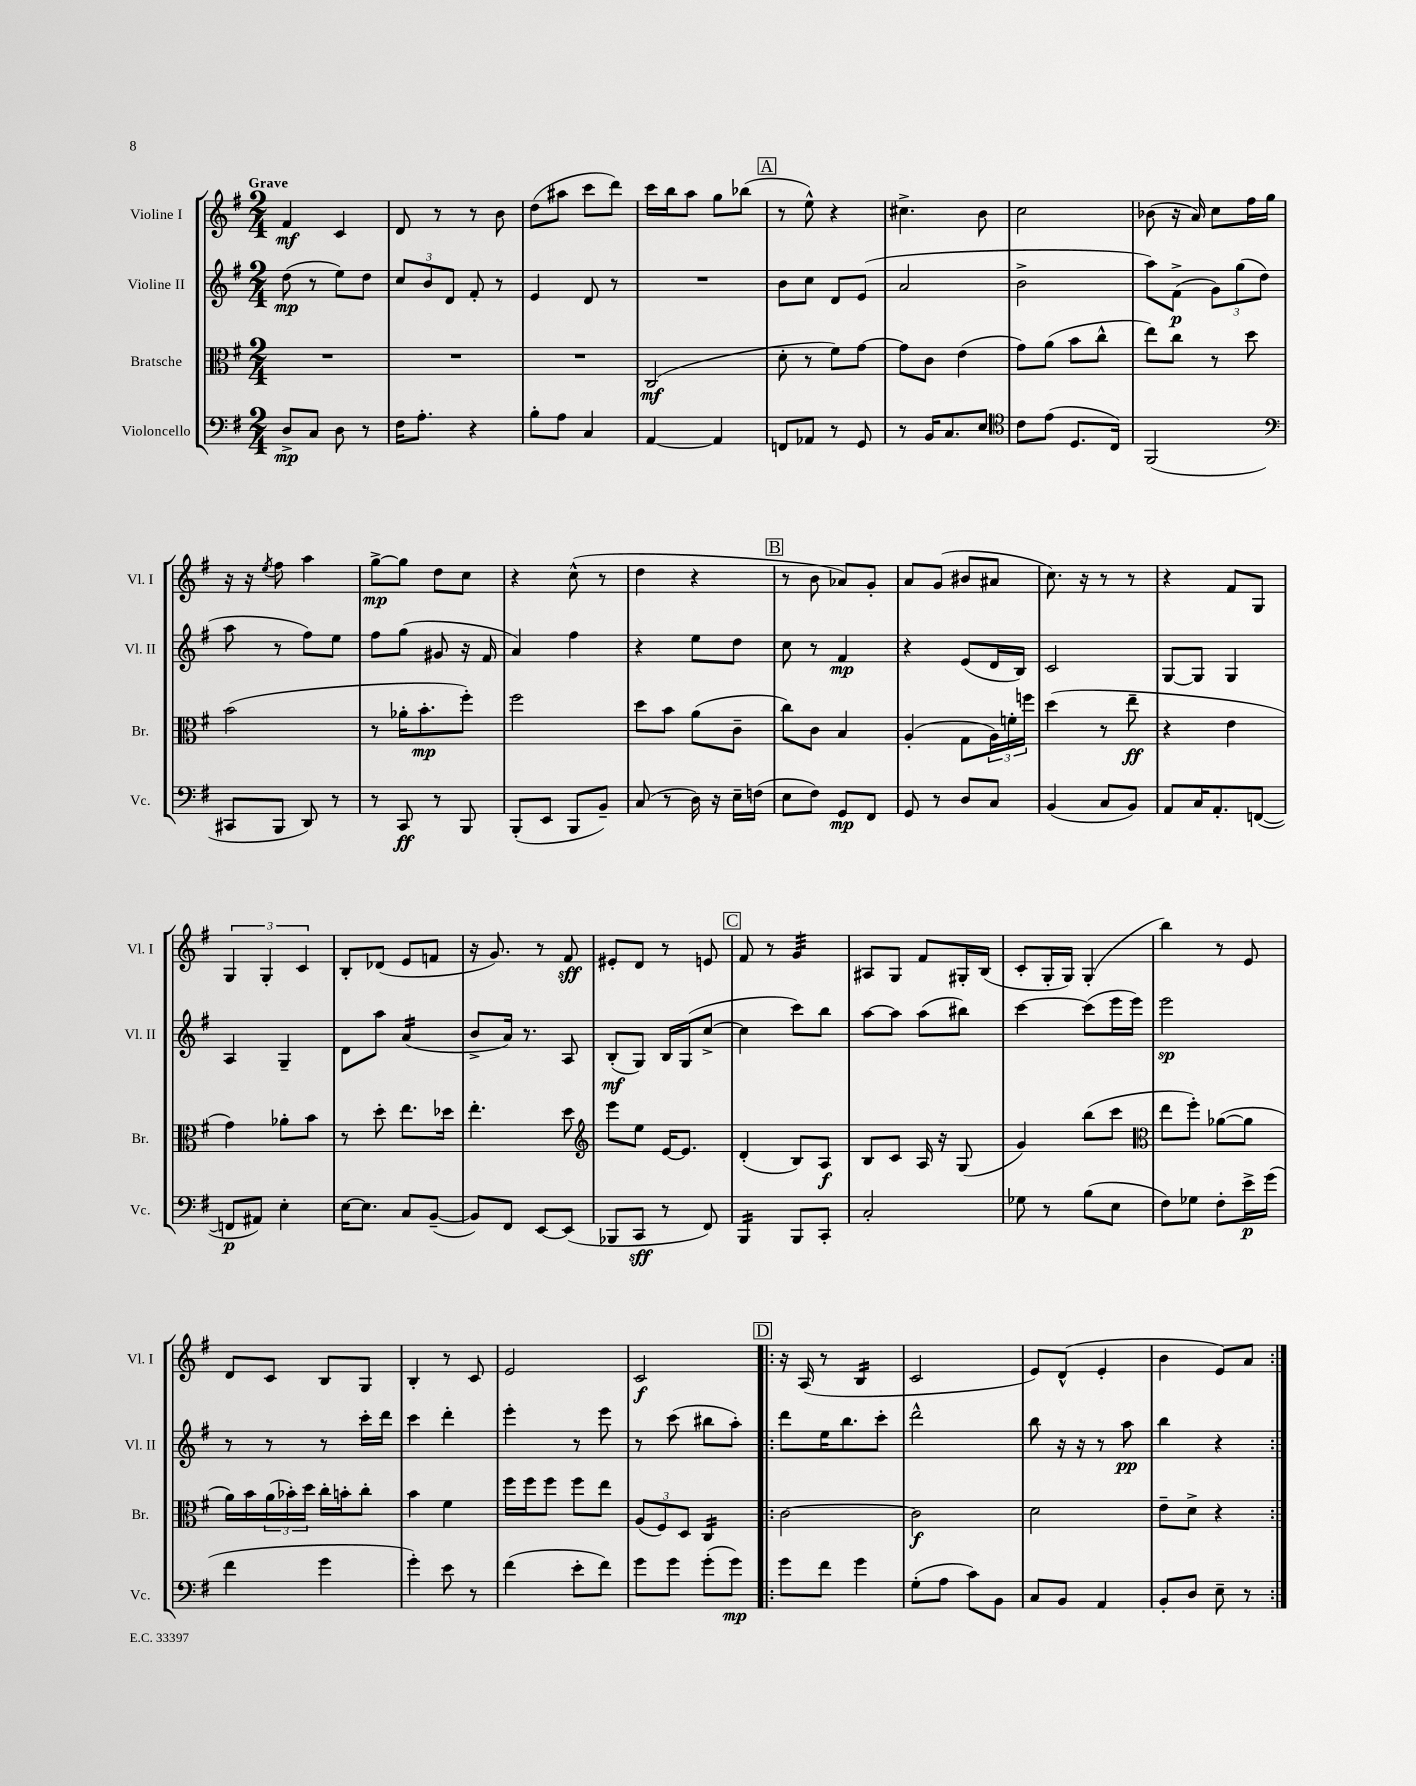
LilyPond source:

<<
\new StaffGroup <<
\new Staff = "s0" \with { instrumentName = "Violine I" shortInstrumentName = "Vl. I" } {
    \clef treble \key g \major \numericTimeSignature \time 2/4 \tempo "Grave"
    fis'4\mf c'4 |
    d'8 r8 r8 b'8 |
    d''8( ais''8 c'''8 d'''8) |
    c'''16 b''16 a''8 g''8 bes''8( |
    \mark \markup { \box "A" } r8 e''8-^) r4 |
    cis''4.-> b'8 |
    c''2 |
    bes'8( r16 a'16) c''8 fis''16 g''16 |
    r16 r16 \acciaccatura { e''8 } fis''8 a''4 |
    g''8~->\mp g''8 d''8 c''8 |
    r4 c''8-^( r8 |
    d''4 r4 |
    \mark \markup { \box "B" } r8 b'8 aes'8) g'8-. |
    a'8 g'8( bis'8 ais'8 |
    c''8.) r16 r8 r8 |
    r4 fis'8 g8 |
    \tuplet 3/2 { g4 g4-. c'4 } |
    b8-. des'8( e'8 f'8 |
    r16 g'8.) r8 fis'8\sff |
    eis'8-. d'8 r8 e'8 |
    \mark \markup { \box "C" } fis'8 r8 g'4:32 |
    ais8 g8 fis'8 gis16-. b16( |
    c'8-. g16-. g16) g4-.( |
    b''4) r8 e'8 |
    d'8 c'8 b8 g8 |
    b4-. r8 c'8 |
    e'2 |
    c'2\f |
    \repeat volta 2 { \mark \markup { \box "D" } r16 a16( r8 b4:16 |
    c'2 |
    e'8) d'8-^( e'4-. |
    b'4 e'8) a'8 | }
}
\new Staff = "s1" \with { instrumentName = "Violine II" shortInstrumentName = "Vl. II" } {
    \clef treble \key g \major \numericTimeSignature \time 2/4
    d''8\mp( r8 e''8) d''8 |
    \tuplet 3/2 { c''8 b'8 d'8 } fis'8-. r8 |
    e'4 d'8 r8 |
    R2 |
    \mark \markup { \box "A" } b'8 c''8 d'8 e'8( |
    a'2 |
    b'2-> |
    a''8) fis'8->\p( \tuplet 3/2 { g'8) g''8( d''8 } |
    a''8 r8 fis''8) e''8 |
    fis''8 g''8( gis'8 r16 fis'16 |
    a'4) fis''4 |
    r4 e''8 d''8 |
    \mark \markup { \box "B" } c''8 r8 fis'4\mp |
    r4 e'8( d'16 b16) |
    c'2 |
    g8~ g8 g4 |
    a4 g4-- |
    d'8 a''8 a'4:16( |
    b'8-> a'16) r8. a8 |
    b8-.\mf( g8) b16 g16( c''8~-> |
    \mark \markup { \box "C" } c''4 c'''8) b''8 |
    a''8~ a''8 a''8( bis''8) |
    c'''4~ c'''8( e'''16 e'''16) |
    e'''2\sp |
    r8 r8 r8 c'''16-. d'''16 |
    c'''4 d'''4-. |
    e'''4-. r8 e'''8 |
    r8 c'''8( bis''8 a''8-.) |
    \repeat volta 2 { \mark \markup { \box "D" } d'''8 e''16 b''8. c'''8-. |
    d'''2-^ |
    b''8 r16 r16 r8 a''8\pp |
    b''4 r4 | }
}
\new Staff = "s2" \with { instrumentName = "Bratsche" shortInstrumentName = "Br." } {
    \clef alto \key g \major \numericTimeSignature \time 2/4
    R2 |
    R2 |
    R2 |
    c2\mf( |
    \mark \markup { \box "A" } d'8-. r8 fis'8) g'8~ |
    g'8 c'8 e'4( |
    g'8) a'8( b'8 c''8-^ |
    e''8) c''8 r8 d''8 |
    b'2( |
    r8 aes'16-. b'8.-.\mp fis''8-.) |
    fis''2 |
    d''8 b'8 a'8( c'8-- |
    \mark \markup { \box "B" } c''8) c'8 b4 |
    a4-.( g8 \tuplet 3/2 { a16) f'16-. f''16 } |
    d''4( r8 e''8--\ff |
    r4 e'4 |
    g'4) aes'8-. b'8 |
    r8 d''8-. e''8. des''16 |
    e''4.-. d''8 |
    \clef treble e'''8 e''8 e'16~ e'8. |
    \mark \markup { \box "C" } d'4-.( b8) a8\f |
    b8 c'8 a16 r16 g8( |
    g'4) b''8( c'''8 |
    \clef alto e''8 fis''8-.) aes'8~( aes'8 |
    a'16) b'16 \tuplet 3/2 { a'16( bes'16-.) d''16 } c''16-. b'16-. c''8-. |
    b'4 fis'4 |
    fis''16 fis''16 fis''8 fis''8 e''8 |
    \tuplet 3/2 { a8( fis8) d8 } c4:16 |
    \repeat volta 2 { \mark \markup { \box "D" } c'2~ |
    c'2\f |
    d'2 |
    e'8-- d'8-> r4 | }
}
\new Staff = "s3" \with { instrumentName = "Violoncello" shortInstrumentName = "Vc." } {
    \clef bass \key g \major \numericTimeSignature \time 2/4
    d8->\mp c8 d8 r8 |
    fis16 a8.-. r4 |
    b8-. a8 c4 |
    a,4~ a,4 |
    \mark \markup { \box "A" } f,8 aes,8 r8 g,8 |
    r8 b,16 c8. e8 |
    \clef tenor c'8 e'8( d8. c16) |
    fis,2( |
    \clef bass cis,8 b,,8 d,8) r8 |
    r8 c,8\ff r8 b,,8 |
    b,,8-.( e,8 b,,8 b,8--) |
    c8( r8 d16) r16 e16-- f16( |
    \mark \markup { \box "B" } e8 fis8) g,8\mp fis,8 |
    g,8 r8 d8 c8 |
    b,4( c8 b,8) |
    a,8 c16 a,8.-. f,8~( |
    f,8\p ais,8) e4-. |
    e16~ e8. c8 b,8~--( |
    b,8) fis,8 e,8~ e,8( |
    bes,,8 c,8\sff r8 fis,8) |
    \mark \markup { \box "C" } b,,4:16 b,,8 c,8-. |
    c2-. |
    ges8 r8 b8( e8 |
    fis8) ges8 fis8-. e'16->\p g'16( |
    fis'4 g'4 |
    g'4-.) e'8 r8 |
    fis'4( e'8-. fis'8) |
    g'8 g'8 g'8-.( g'8\mp) |
    \repeat volta 2 { \mark \markup { \box "D" } g'8 fis'8 g'4 |
    g8-.( a8 c'8) b,8 |
    c8 b,8 a,4 |
    b,8-. d8 e8-- r8 | }
}
>>
>>
\layout { \context { \Score \remove "Bar_number_engraver" } }
